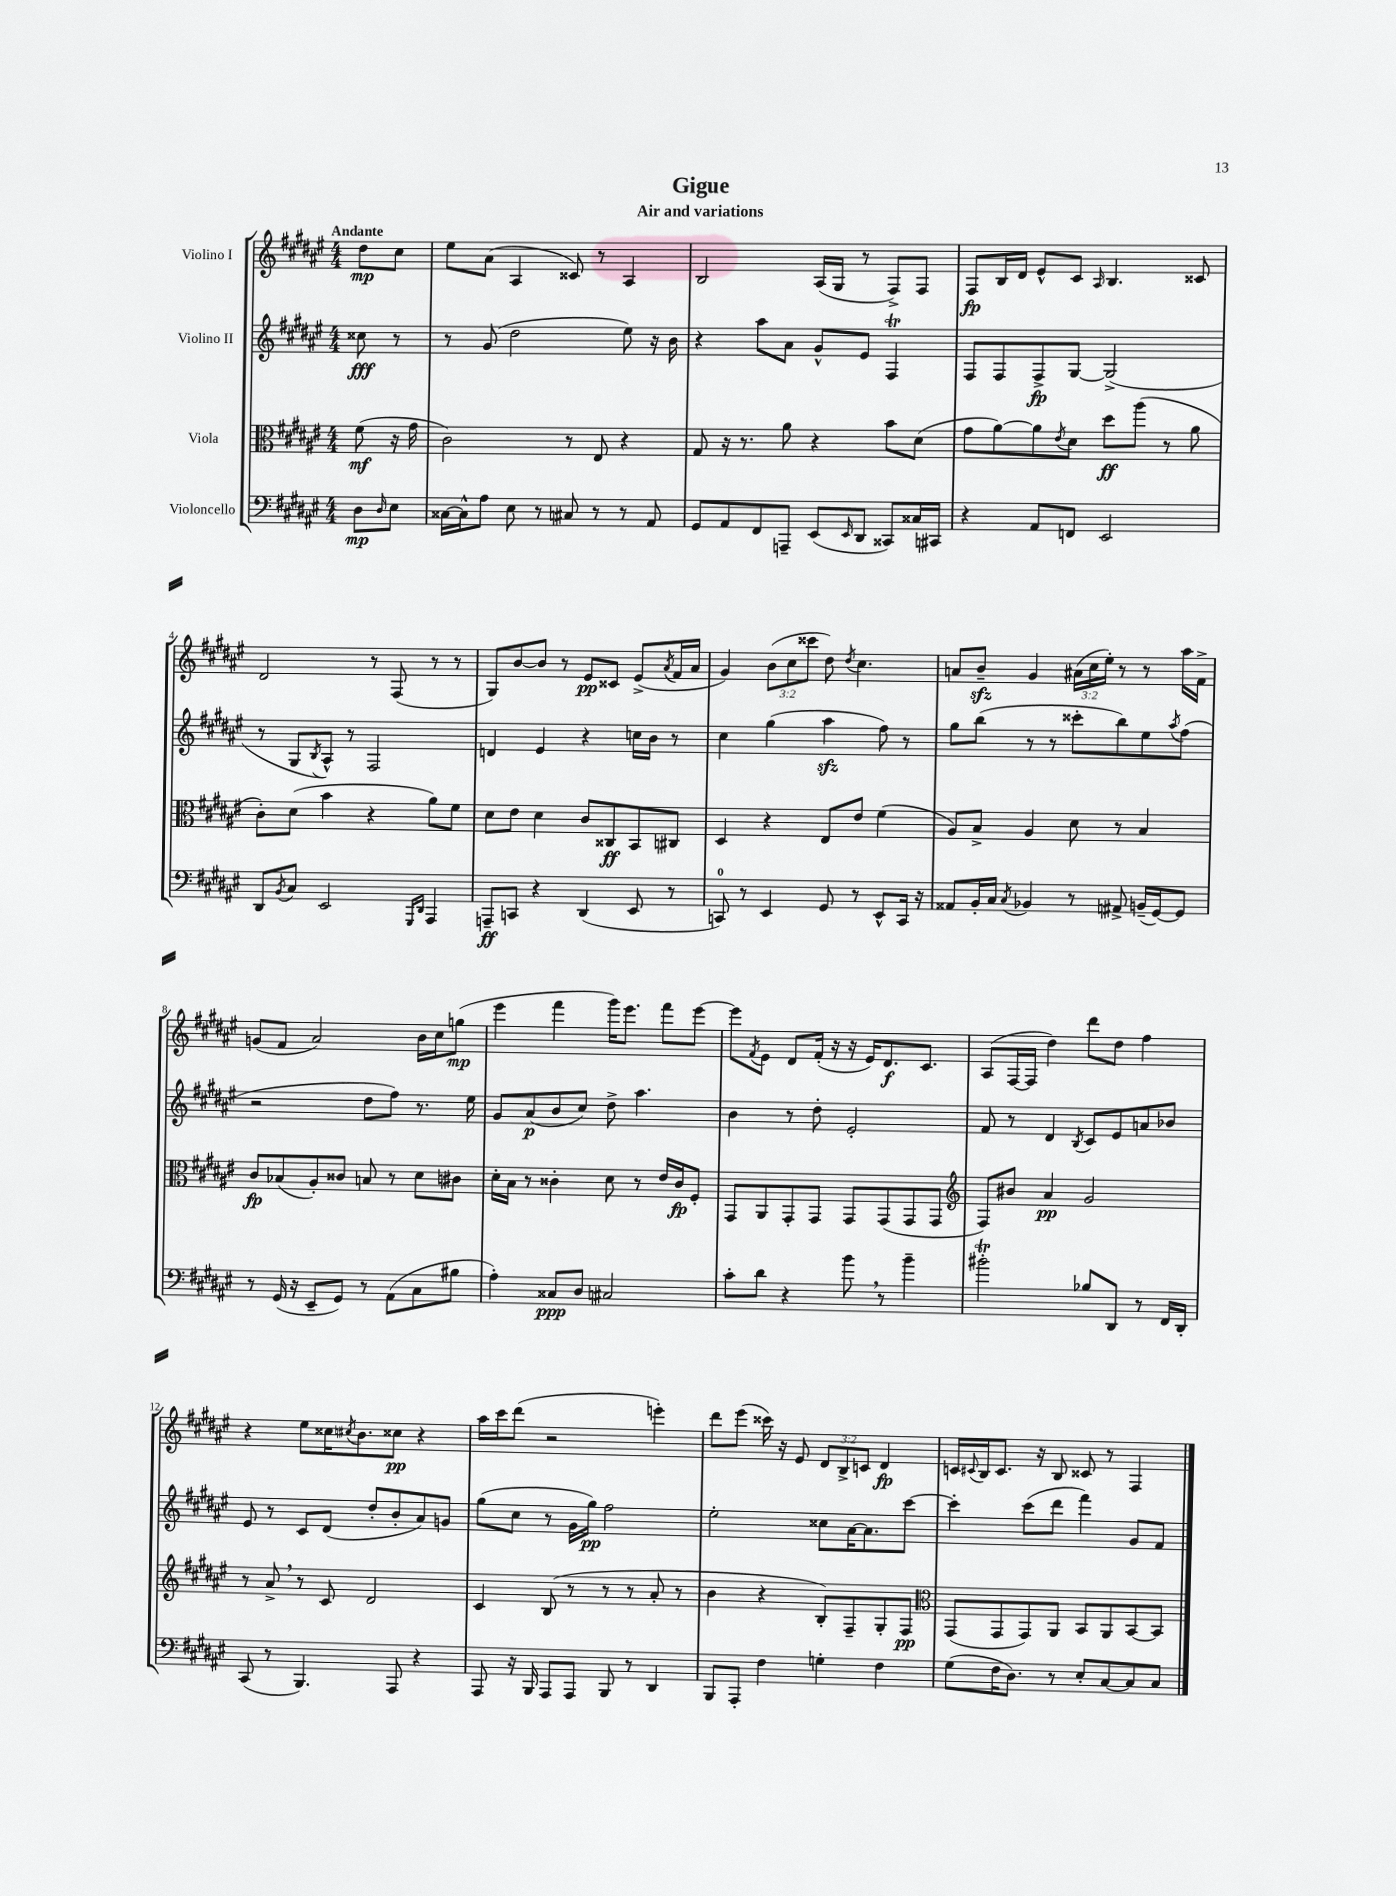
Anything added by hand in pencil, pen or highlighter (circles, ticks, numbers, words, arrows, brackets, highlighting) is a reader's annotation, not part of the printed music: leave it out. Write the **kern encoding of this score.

**kern	**kern	**kern	**kern
*staff4	*staff3	*staff2	*staff1
*clefF4	*clefC3	*clefG2	*clefG2
*k[f#c#g#d#a#e#]	*k[f#c#g#d#a#e#]	*k[f#c#g#d#a#e#]	*k[f#c#g#d#a#e#]
*M4/4	*M4/4	*M4/4	*M4/4
8D#	(8f#	8cc##	8dd#
16qqD#	.	.	.
8E#	16r	8r	8cc#
.	16g#	.	.
=	=	=	=
[16C##	2c#)	8r	8ee#
16C##^^]	.	.	.
8A#	.	(8g#	(8a#
8E#	.	2dd#	4A#
8r	.	.	.
8C#	8r	.	8c##)
8r	8E#	.	8r
8r	4r	8ee#)	4A#
8AA#	.	16r	.
.	.	16b	.
=	=	=	=
8GG#	8G#	4r	2B
8AA#	16r	.	.
.	8.r	.	.
8FF#	.	8aa#	.
8AAA~	8a#	8a#	.
(8EE#	4r	8g#^^	(16A#
.	.	.	16G#
16qqEE#	.	.	.
8DD#	.	8e#	8r
8CC##)	8b	4F#	8F#^)
16C##	(8d#	.	8F#
16CC#	.	.	.
=	=	=	=
4r	8g#	8F#	8F#
.	[8a#)	8F#	16B
.	.	.	16d#
8AA#	8a#]	8F#^	8e#^^
.	8qe#	.	.
8FF	8d#	[8G#	8c#
.	.	.	16qqA#
2EE#	8dd#	(2G#^]	4.B
.	(8aa#	.	.
.	8r	.	.
.	8a#	.	8c##
=	=	=	=
8DD#	8c#')	8r	2d#
8qBB	.	.	.
8C#	(8d#	8G#	.
.	.	8qB	.
2EE#	4b	8A#^^)	.
.	.	8r	.
.	4r	2F#	8r
.	.	.	(8F#
16qqGGG#	.	.	.
16qqDD#	.	.	.
4AAA#	8a#)	.	8r
.	8f#	.	8r
=	=	=	=
8AAA~	8d#	4d	8G#)
8CC	8e#	.	[8b
4r	4d#	4e#	8b]
.	.	.	8r
(4DD#	8c#	4r	8e#
.	8C##	.	8c##
8EE#	8BB	16cc	(8e#^
.	.	16b	.
.	.	.	8qa#
8r	8C#	8r	16f#
.	.	.	16a#
=	=	=	=
8CC)	4D#	4cc#	4g#)
8r	.	.	.
4EE#	4r	(4gg#	(12b
.	.	.	12cc#
.	.	.	12ccc##
8GG#	8E#	4aa#	8dd#)
.	.	.	8qdd#
8r	8e#	.	4.cc#
8EE#^^	(4f#	8ff#)	.
16CC	.	8r	.
16r	.	.	.
=	=	=	=
8AA##	8A#)	8gg#	8a
16BB'	8B^	(8bb	8b~
16C#	.	.	.
8qC#	.	.	.
4BB-	4A#	8r	4g#
.	.	8r	.
8r	8d#	8ccc##'	(24a#
.	.	.	24cc#
.	.	.	24ee#')
8AA#^	8r	8bb)	8r
(16BB~	4B	8ee#	8r
[16GG#)	.	.	.
.	.	8qaa#	.
8GG#]	.	(8ff#	16aa#
.	.	.	16f#^
=	=	=	=
8r	8c#	2r	(8g
(16GG#	(8B-	.	8f#
16r	.	.	.
8EE#~	8A#')	.	2a#)
8GG#)	8c##	.	.
8r	8B	8dd#	.
(8AA#	8r	8ff#)	.
8C#	8d#	8.r	16b
.	.	.	16cc#
8B#	8c#	.	(8gg
.	.	16ee#	.
=	=	=	=
4A#')	16d#'	8g#	4eee#
.	16B	.	.
.	8r	(8a#	.
8C##	4c##'	8b	4fff#
8D#	.	8cc#)	.
2C#	8d#	8dd#^	16ggg#)
.	.	.	8.eee#
.	8r	4.aa#	.
.	16e#	.	8fff#
.	16c##	.	.
.	8F#'	.	[8eee#
=	=	=	=
8c#'	8GG#	4b	8eee#]
.	.	.	8qf#
8d#	8AA#	.	8e#
4r	8GG#'	8r	8d#
.	8GG#	8dd#'	(16f#'
.	.	.	16r
8b	8GG#	2e#'	16r
.	.	.	16e#)
8r	(8GG#	.	8.d#
4b~	8GG#	.	.
.	.	.	8.c#
.	8GG#	.	.
=	=	=	=
*	*clefG2	*	*
2b#'	8F#)	8f#	(8A#
.	8b#	8r	[16F#
.	.	.	16F#]
.	4a#	4d#	4dd#)
.	.	8qB	.
8B-	2g#	8c#	8ddd#
8DD#	.	8e#	8dd#
8r	.	8a	4ff#
16FF#	.	8b-	.
16DD#'	.	.	.
=	=	=	=
(8CC#	8r	8e#	4r
8r	8a#^	8r	.
4.BBB)	8r	8c#	8ee#
.	8c#	(8d#	16cc##
.	.	.	8qcc#
.	.	.	8.b
.	2d#	8dd#'	.
8AAA#	.	8b'	8cc##
4r	.	8a#)	4r
.	.	8g	.
=	=	=	=
8AAA#	4c#	(8gg#	16aa#
.	.	.	16ccc#
16r	.	8cc#	(8ddd#
16BBB	.	.	.
8AAA#	(8B	8r	2r
8AAA#	8r	16g#	.
.	.	16gg#)	.
8BBB	8r	2ff#	.
8r	8r	.	.
4DD#	8a#'	.	4eee')
.	8r	.	.
=	=	=	=
8BBB	4b	2ee#'	8ddd#
8AAA#'	.	.	(8eee#
4F#	4r	.	16ccc##)
.	.	.	16r
.	.	.	8e#
4G'	8B')	8cc##	12d#
.	.	.	12B^
.	8F#~	[16a#	.
.	.	.	12c
.	.	8.a#]	.
4F#	8G#'	.	4d#
.	8F#	[8ccc#	.
=	=	=	=
*	*clefC3	*	*
(8G#	(8GG#	4ccc#']	16c
.	.	.	8qqc#
.	.	.	16B
16F#	8GG#	.	8.c#
8.D#)	.	.	.
.	8GG#)	(8ccc#	.
.	.	.	16r
8r	8AA#	8ddd#	8B
8E#'	8BB	4fff#)	8c##
[8C#	8AA#	.	8r
8C#]	[8BB	8g#	4F#
8C#	8BB]	8f#	.
==	==	==	==
*-	*-	*-	*-
